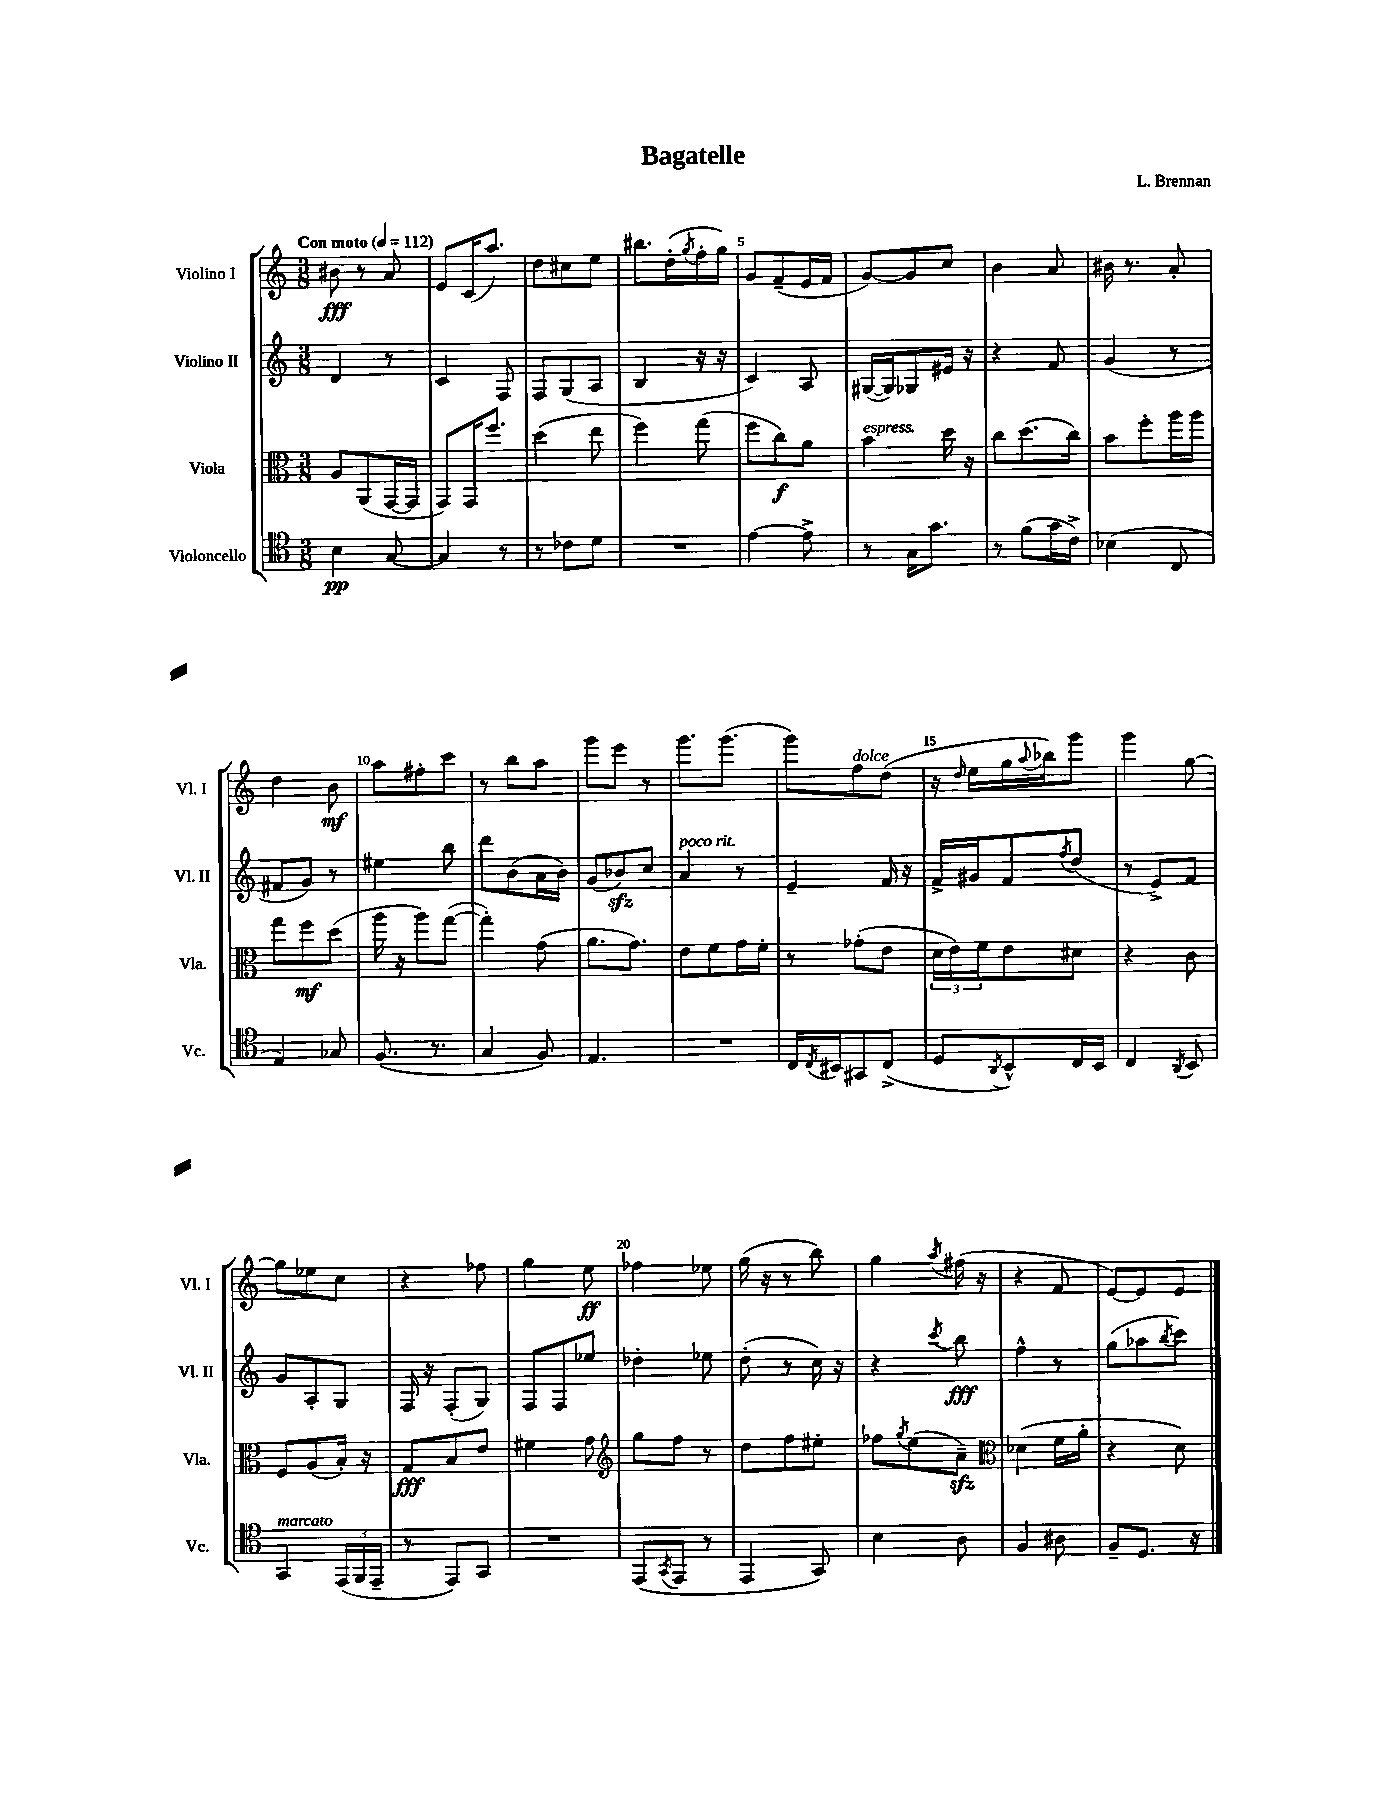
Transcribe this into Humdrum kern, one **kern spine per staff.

**kern	**kern	**kern	**kern
*staff4	*staff3	*staff2	*staff1
*clefC4	*clefC3	*clefG2	*clefG2
*k[]	*k[]	*k[]	*k[]
*M3/8	*M3/8	*M3/8	*M3/8
*MM112	*MM112	*MM112	*MM112
4B	8A	4d	8b#
.	(8AA	.	8r
[8G	[16GG	8r	8a
.	16GG]	.	.
=	=	=	=
4G]	8GG)	4c	8e
.	16GG	.	(16c
.	8.ff	.	8.aa)
8r	.	8F	.
=	=	=	=
8r	(4dd	8F	8dd
8c-	.	(8G	8cc#
8d	8ee	8A	8ee
=	=	=	=
4.r	4ff)	4B	8.bb#
.	.	.	(16dd'
.	.	.	8qgg
.	(8gg	16r	16ff'
.	.	16r	16gg)
=	=	=	=
[4e	8ff	4c)	8g
.	8cc)	.	(8f~
8e^]	8a	8A	16e
.	.	.	16f
=	=	=	=
8r	4b	([16G#	[8g)
.	.	16G#])	.
16G	.	8G-	8g]
8.g	.	.	.
.	16dd	16e#	8cc
.	16r	16r	.
=	=	=	=
8r	8cc	4r	4b
(8f	(8.dd	.	.
16g	.	8f	8a
16c^)	16cc)	.	.
=	=	=	=
(4B-	8b	(4g	16b#
.	.	.	8.r
.	8ff'	.	.
8C	16aa	8r	8a'
.	16aa	.	.
=	=	=	=
4E)	8gg	8f#	4dd
.	8ff	8g)	.
8G-	(8dd	8r	8b
=	=	=	=
(8.F	16aa	4ee#	8aa
.	16r	.	.
.	8aa)	.	8ff#'
8.r	.	.	.
.	([8gg	8bb	8ccc
=	=	=	=
4G	4gg'])	8ddd	8r
.	.	(8b	8bb
8F)	(8g	16a	8aa
.	.	16b)	.
=	=	=	=
4.E	8.a	(8g	8ggg
.	.	8b-)	8eee
.	8.g)	.	.
.	.	8cc	8r
=	=	=	=
4.r	8e	4a	8.ggg
.	8f	.	.
.	.	.	(8.ggg
.	16g	8r	.
.	16f'	.	.
=	=	=	=
16C	8r	4e~	8ggg)
8qC	.	.	.
16BB#	.	.	.
8GG#	(8g-'	.	8ff
(8C^	8e	16f	(8dd
.	.	16r	.
=	=	=	=
8D	24d	16f^	16r
.	24e)	.	.
.	.	.	16qqdd
.	.	16g#	16ee
.	24f	.	.
8qAA	.	.	.
8BB^^)	8e	8f	16gg
.	.	.	8qqaa
.	.	.	16bb-)
.	.	8qff	.
16C	8d#	(8dd	8ggg
16BB	.	.	.
=	=	=	=
4C	4r	8r	4ggg
.	.	8e^)	.
8qAA	.	.	.
8BB	8c	8f	[8gg
=	=	=	=
4GG	8F	8g	8gg]
.	(8A	8A'	8ee-
(24EE	16B')	8G	8cc
24FF	.	.	.
.	16r	.	.
24EE~	.	.	.
=	=	=	=
8r	8G	16F	4r
.	.	16r	.
8EE)	8B	(8F'	.
8GG	8e	8G)	8ff-
=	=	=	=
4.r	4f#	8F	4gg
.	.	8F	.
.	8g	8ee-	8ee
=	=	=	=
*	*clefG2	*	*
(8EE	8gg	4dd-'	4ff-
8qGG	.	.	.
8EE	8ff	.	.
8r	8r	8ee-	8ee-
=	=	=	=
4EE	8dd	(8dd'	(16gg
.	.	.	16r
.	8ff	8r	8r
8GG)	8ee#'	16cc)	8bb)
.	.	16r	.
=	=	=	=
4B	8ff-	4r	4gg
.	8qgg	.	.
.	(8ee	.	.
.	.	8qccc	8qaa
8A	8a~)	8bb	(16ff#
.	.	.	16r
=	=	=	=
*	*clefC3	*	*
4F	(4d-	4ff^^	4r
8A#	16f	8r	8f
.	16a'	.	.
=	=	=	=
8F~	4r	(8gg	[8e)
8.D	.	8aa-	8e]
.	.	8qbb	.
.	8d)	8ccc)	8e
16r	.	.	.
==	==	==	==
*-	*-	*-	*-
